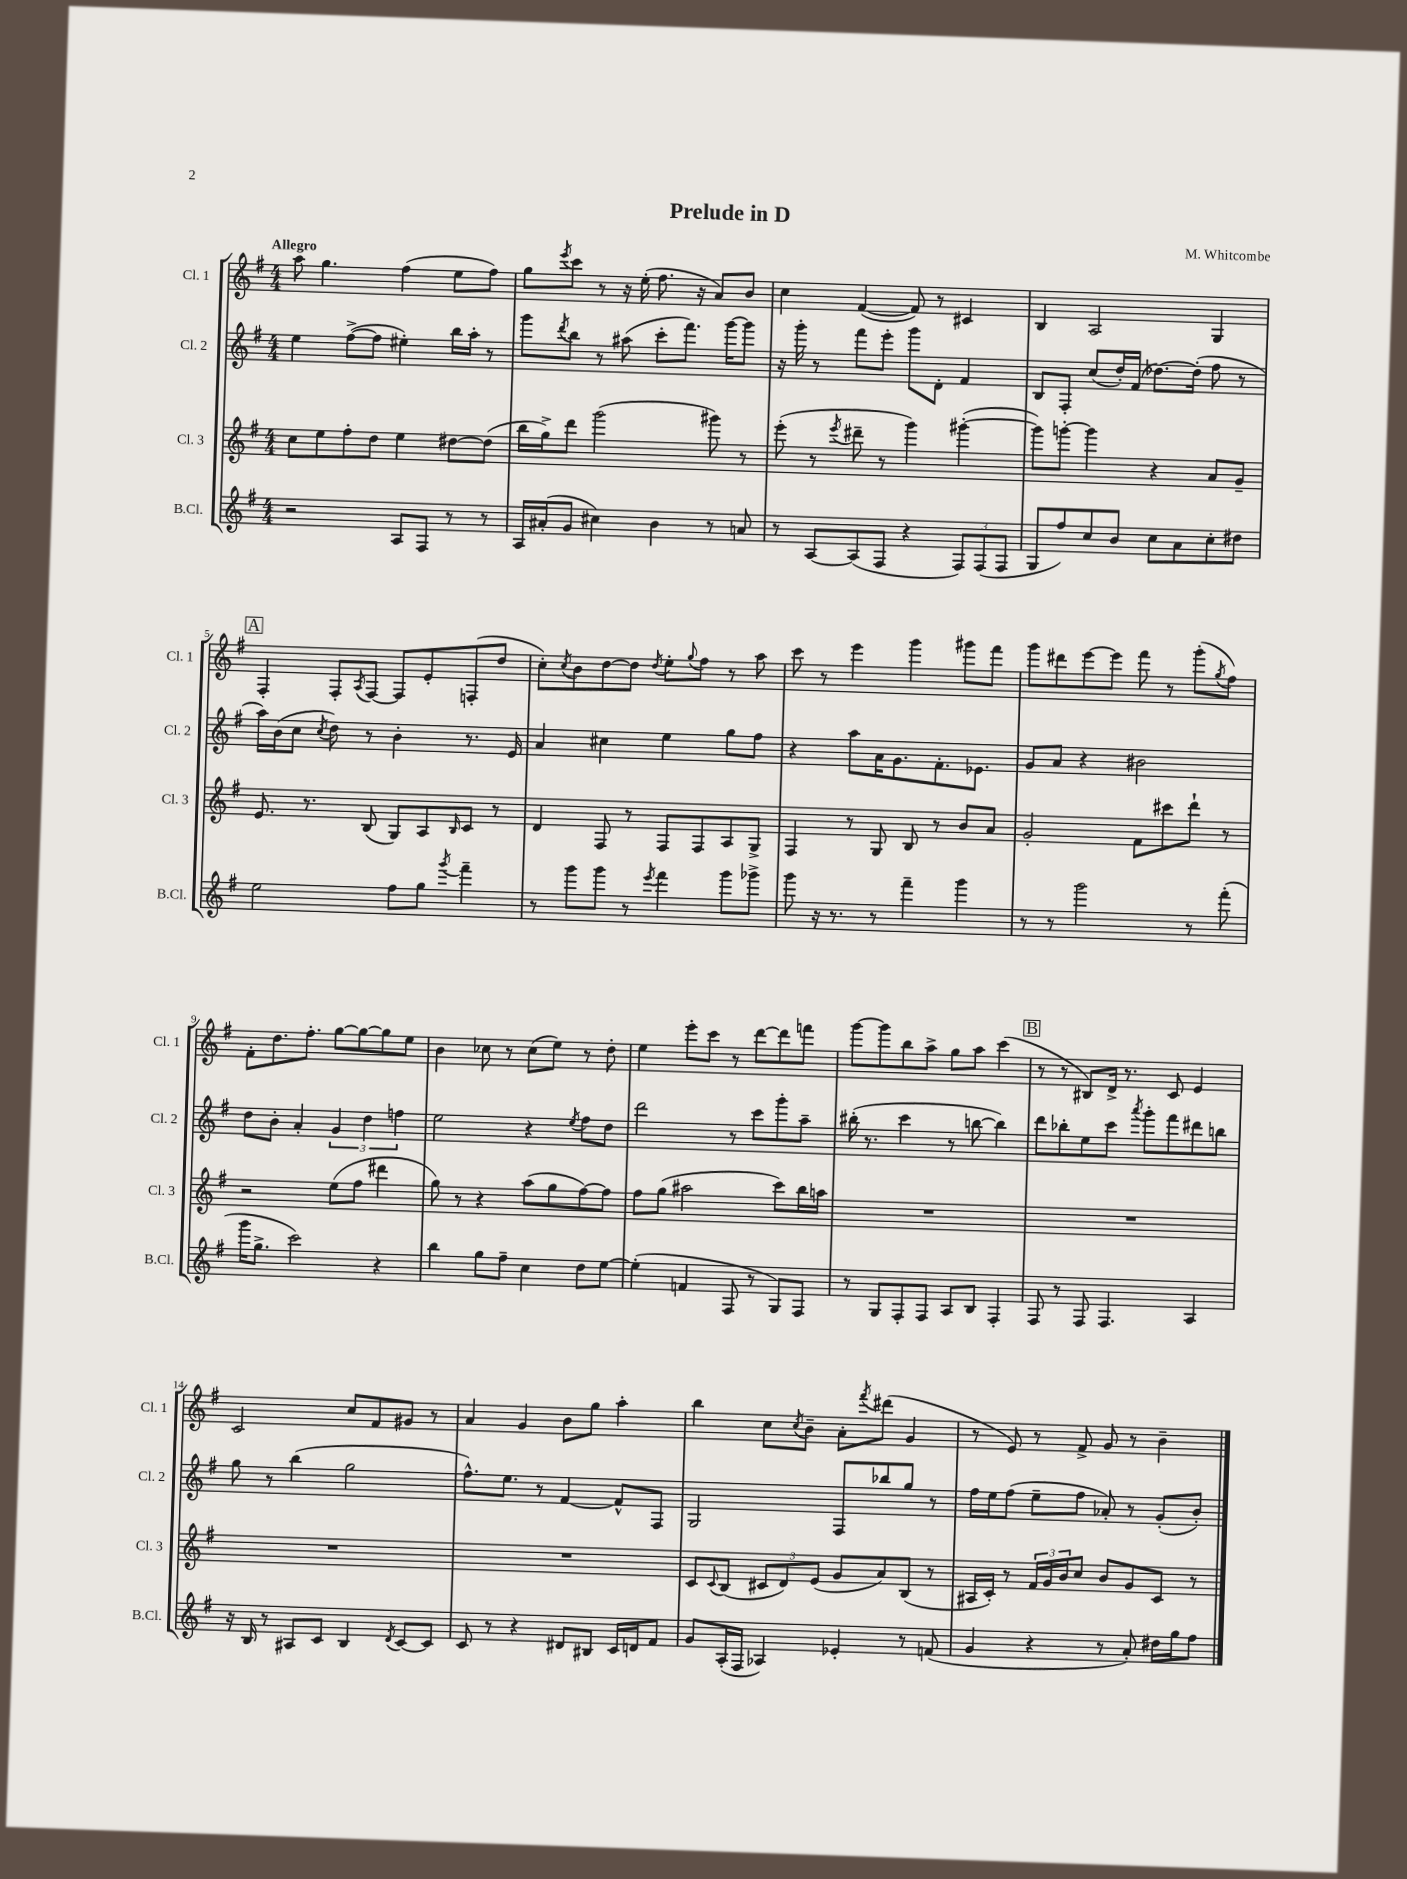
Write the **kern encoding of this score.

**kern	**kern	**kern	**kern
*part4	*part3	*part2	*part1
*staff4	*staff3	*staff2	*staff1
*I"B.Cl.	*I"Cl. 3	*I"Cl. 2	*I"Cl. 1
*I'B.Cl.	*I'Cl. 3	*I'Cl. 2	*I'Cl. 1
*clefG2	*clefG2	*clefG2	*clefG2
*k[f#]	*k[f#]	*k[f#]	*k[f#]
*M4/4	*M4/4	*M4/4	*M4/4
=1	=1	=1	=1
!	!	!	!LO:TX:a:B:t=Allegro
2r	8cc\L	4ee\	8aa\
.	8ee\	.	4.gg\
.	8ff#'\	([8ff#^\L	.
.	8dd\J	8ff#\J]	.
8A/L	4ee\	4ee#X'\)	(4ff#\
8F#/J	.	.	.
8r	[8dd#X\L	16bb\LL	8ee\L
.	.	16aa'\JJ	.
8r	(8dd#\J]	8r	8ff#\J)
=2	=2	=2	=2
16A/LL	16bb\LL	8ggg\L	8gg\L
(16a#X'/J	16gg^\J)	.	.
.	.	8qddd/	8qeee/
8g/J	8ddd\J	8bb\J	8ccc\J
4cc#X\)	(2ggg\	8r	8r
.	.	(8aa#X\	16r
.	.	.	(16ee'\
4b\	.	8ccc'\L	8.ff#\
.	.	8.fff#\J)	.
.	.	.	16r
8r	8ggg#X\)	.	8a/L)
.	.	[16ggg\KL	.
8an/	8r	8ggg\J]	8b/J
=3	=3	=3	=3
8r	(8eee'\	16r	4cc\
.	.	16ggg'\	.
[8A/L	8r	8r	.
.	8qeee/	.	.
(8A/]	8ddd#X~\	8fff#\L	([4f#/
8F#/J	8r	8eee'\J	.
4r	4ggg\)	8ggg\L	8f#/])
.	.	8d'\J	8r
12F#/L)	([4ggg#X'\	4f#/	4c#X/
(12F#/	.	.	.
12F#/J	.	.	.
=4	=4	=4	=4
8G/L	8ggg#\L])	8B/L	4B/
8ff#/)	[8gggn'\J	8F#'/J	.
8cc/	4ggg\]	(8cc/L	2A/
8b/J	.	16dd'/L)	.
.	.	(16f#/JJ	.
8cc\L	4r	[8.dd-X\L)	.
8a\	.	.	.
.	.	(16dd-'\Jk]	.
8cc'\	8a/L	8ff#\	4G/
8dd#X\J	8g~/J	8r	.
!!LO:LB:g=z
!!LO:REH:place=s1:t=A
=5	=5	=5	=5
2ee\	8.e/	16aa\LL)	4F#'/
.	.	(16b\J	.
.	.	8cc\J	.
.	8.r	.	.
.	.	8qcc/	.
.	.	8dd\)	8F#'/L
.	.	.	8qA/
.	(8B/	8r	[8F#/J
8ff#\L	8G/L)	4b'\	8F#/L]
8gg\J	8A/	.	8e'/
8qggg/	16qqB/	.	.
4fff#~\	8c/J	8.r	(8Fn'/
.	8r	.	8dd/J
.	.	16e/	.
=6	=6	=6	=6
8r	4d/	4a/	8cc'\L)
.	.	.	8qcc/
8ggg\L	.	.	8b\
8ggg\J	8F#/	4cc#X\	[8dd\
8r	8r	.	8dd\J]
8qeee/	.	.	8qdd/
4fff#\	8F#/L	4ee\	8ee'\L
.	.	.	8qqgg/
.	8F#/	.	8ff#\J
8ggg\L	8A/	8gg\L	8r
8ggg-X^\J	8G^/J	8ff#\J	8aa\
=7	=7	=7	=7
8ggg\	4F#/	4r	8ccc\
16r	.	.	8r
8.r	.	.	.
.	8r	8aa\L	4eee\
8r	8G/	16a\K	.
.	.	8.g\	.
4fff#~\	8B/	.	4ggg\
.	8r	8.f#'\	.
4ggg\	8b/L	.	8ggg#X\L
.	.	8.e-X\J	.
.	8a/J	.	8fff#\J
=8	=8	=8	=8
8r	2g'/	8g/L	8ggg\L
8r	.	8a/J	8ddd#X\
2ggg\	.	4r	[8eee\
.	.	.	8eee\J]
.	8f#\L	2b#X\	8fff#\
.	8ccc#X\	.	8r
8r	8ddd`\J	.	(8ggg'\L
.	.	.	8qgg/
(8fff#'\	8r	.	8ff#\J)
!!LO:LB:g=z
=9	=9	=9	=9
16ggg\KL	2r	8dd\L	8f#'\L
8.gg^\J	.	.	.
.	.	8b'\J	8.dd\
2ccc\)	.	4a'/	.
.	.	.	8.ff#'\J
.	(8ee\L	6g/	[8gg\L
.	8ff#\J	.	8gg\_
.	.	6dd\	.
4r	4ddd#X\	.	8gg\]
.	.	6ffn\	.
.	.	.	8ee\J
=10	=10	=10	=10
4bb\	8gg\)	2ee\	4b\
.	8r	.	.
8gg\L	4r	.	8cc-X\
8ff#~\J	.	.	8r
4cc\	(8aa\L	4r	(8cc-\L
.	8gg\	.	8ee\J)
.	.	8qee/	.
8dd\L	[8ff#\)	8ff#\L	8r
[8ee\J	8ff#\J]	8dd\J	8dd'\
=11	=11	=11	=11
(4ee'\]	8ff#\L	2ddd\	4ee\
.	(8gg\J	.	.
4fn/	2aa#X\	.	8eee'\L
.	.	.	8ccc\J
8F#/	.	8r	8r
8r	.	8ccc\L	[8ddd\L
8G/L)	8ccc\L)	8ggg'\	8ddd\]
8F#/J	16bb\L	8aa~\J	8fffn\J
.	16aan\JJ	.	.
=12	=12	=12	=12
8r	1r	(16bb#X'\	[8ggg\L
.	.	8.r	.
8G/L	.	.	8ggg\]
8F#'/	.	4ccc\	8bb\
8F#/J	.	.	8aa^\J
8A/L	.	8r	8gg\L
8B/J	.	[8bbn\	8aa\J
4F#'/	.	4bb\])	(4ccc\
!!LO:REH:place=s1:t=B
=13	=13	=13	=13
8F#/	1r	8ddd\L	8r
8r	.	8bb-X'\	8r
8F#/	.	8ee\	8B#X/L)
4.F#/	.	8ccc\J	16d^/Jk
.	.	.	8.r
.	.	8qaaa/	.
.	.	8ggg'\L	.
.	.	8fff#\	8c/
4A/	.	8ddd#X\	4e/
.	.	8bbn\J	.
!!LO:LB:g=z
=14	=14	=14	=14
16r	1r	8gg\	2c/
16B/	.	.	.
8r	.	8r	.
8A#X/L	.	(4bb\	.
8c/J	.	.	.
4B/	.	2gg\	8cc/L
.	.	.	8f#/
8qd/	.	.	.
[8c/L	.	.	8g#X/J
8c/J]	.	.	8r
=15	=15	=15	=15
8c/	1r	8.ff#^^\L)	4a/
8r	.	.	.
.	.	8.ee\J	.
4r	.	.	4g/
.	.	8r	.
8d#X/L	.	[4f#/	8b\L
8B#X/J	.	.	8gg\J
16c/LL	.	8f#^^/L]	4aa'\
16dn/J	.	.	.
8f#/J	.	8F#/J	.
=16	=16	=16	=16
8g/L	8c/L	2G/	4bb\
.	8qqc/	.	.
(16A'/L	(8B/J	.	.
16F#/JJ	.	.	.
4A-X/)	12c#X/L	.	8cc\L
.	12d/)	.	.
.	.	.	8qcc/
.	.	.	8b~\J
.	(12e/J	.	.
4e-X'/	8g/L	8F#/L	8a'\L
.	.	.	8qfff#/
.	8a/)	8bb-X/	(8ddd#X\J
8r	(8B/J	8gg/J	4g/
(8fn/	8r	8r	.
=17	=17	=17	=17
4g/	16A#X/LL	16ff#\LL	8r
.	16c'/JJ)	16ee\J	.
.	8r	(8ff#\J	8e/)
4r	24f#/LL	8ee~\L	8r
.	24g/	.	.
.	24b/J	.	.
.	8cc/J	8ff#\J	8f#^/
8r	8b/L	8a-X'/)	8g/
8a'/)	8g/	8r	8r
16dd#X\LL	8c/J	(8g'/L	4b~\
16gg\J	.	.	.
8ff#\J	8r	8b'/J)	.
==	==	==	==
*-	*-	*-	*-
